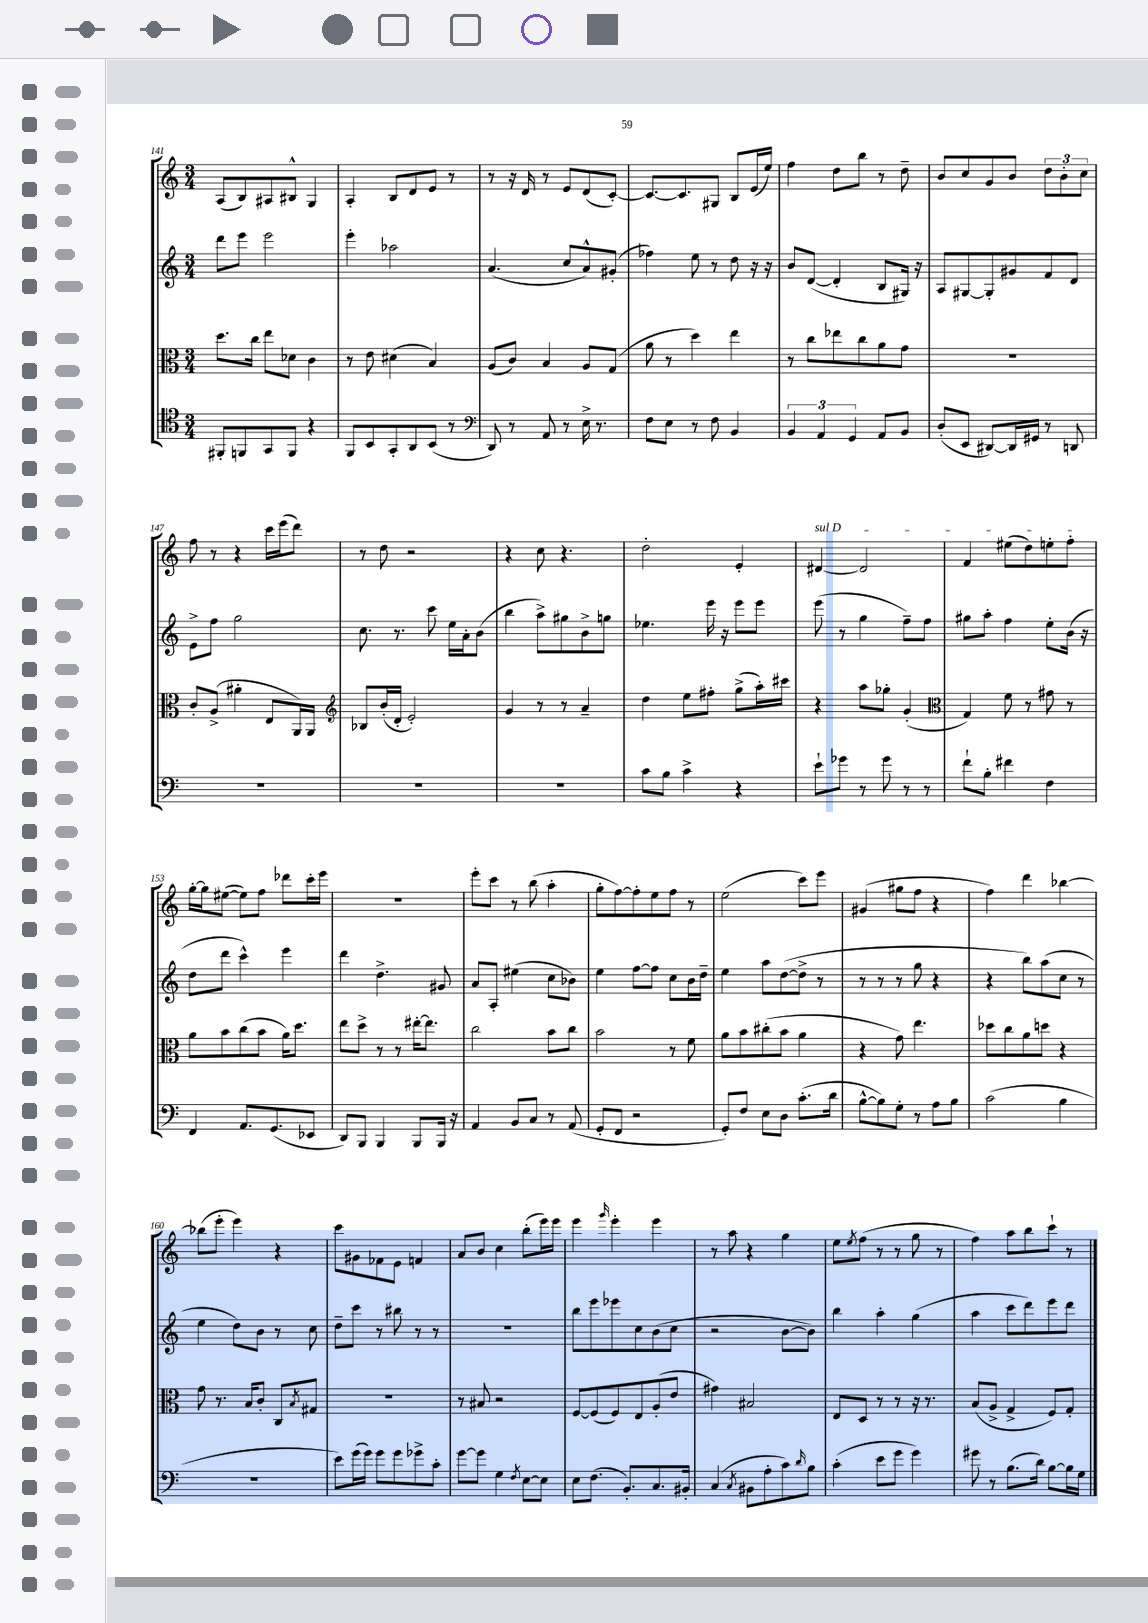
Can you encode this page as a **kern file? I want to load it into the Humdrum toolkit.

**kern	**kern	**kern	**kern
*part4	*part3	*part2	*part1
*staff4	*staff3	*staff2	*staff1
*clefC4	*clefC3	*clefG2	*clefG2
*k[]	*k[]	*k[]	*k[]
*M3/4	*M3/4	*M3/4	*M3/4
=141	=141	=141	=141
8FF#X'/L	8.dd\L	8ddd\L	(8A/L
8FFn/	.	8eee\J	8B/)
.	16cc\Jk	.	.
8GG/	8ee\L	2eee\	8A#X/
8FF/J	8d-X\J	.	8B#X^^/J
4r	4c\	.	4G/
=142	=142	=142	=142
8FF/L	8r	4eee'\	4A'/
8BB/	8e\	.	.
8GG'/	(4d#X\	2aa-X\	8B/L
8AA/	.	.	8d/
(8BB/J	4B/)	.	8e/J
8r	.	.	8r
=143	=143	=143	=143
*clefF4	*	*	*
8DD/)	(8A/L	(4.a/	8r
8r	8c/J)	.	16r
.	.	.	16d/
8AA/	4B/	.	8r
8r	.	8cc/L	8e/L
16E^\	8A/L	8a^^/)	(8d/
8.r	.	.	.
.	(8G/J	(8g#X'/J	[8c'/J)
=144	=144	=144	=144
8F\L	8a\	4ff-X\)	8.c/L_
8E\J	8r	.	.
.	.	.	8.c/]
8r	4dd\)	8ee\	.
8F\	.	8r	8G#X/J
4BB/	4ee\	8dd\	8B/L
.	.	16r	(16e/L
.	.	16r	16ee/JJ)
=145	=145	=145	=145
6BB/	8r	8b/L	4ff\
.	8cc\L	([8d/J	.
6AA/	.	.	.
.	8ee-X\	4d'/]	8dd\L
6GG/	.	.	.
.	8cc\	.	8bb\J
8AA/L	8a\	8B/L	8r
8BB/J	8g\J	16G#X/Jk)	8dd~\
.	.	16r	.
=146	=146	=146	=146
(8D'/L	2.r	8A/L	8b/L
8EE/J	.	[8G#X/	8cc/
[8DD#X/L)	.	8G#'/]	8g/
16DD#/L]	.	8g#X/	8b/J
16GG#X/JJ	.	.	.
8r	.	8f/	12dd\L
.	.	.	12b'\
8DDn/	.	8d/J	.
.	.	.	12cc\J
!!LO:LB:g=z
=147	=147	=147	=147
2.r	8c'/L	8e^\L	8ff\
.	(8A^/J	8ff\J	8r
.	4a#X'\	2gg\	4r
.	8E/L	.	16ccc\LL
.	.	.	(16eee\J
.	16AA/L)	.	8ddd\J)
.	16AA/JJ	.	.
=148	=148	=148	=148
*	*clefG2	*	*
2.r	8B-X/L	8.cc\	8r
.	(16b'/L	.	8dd\
.	16d'/JJ	8.r	.
.	2e'/)	.	2r
.	.	8ccc\	.
.	.	16ee\LL	.
.	.	16a'\J	.
.	.	(8b\J	.
=149	=149	=149	=149
2.r	4g/	4bb\	4r
.	8r	8aa^\L)	8cc\
.	8r	8gg#X\	4.r
.	4a~/	8b^\	.
.	.	8ggn\J	.
=150	=150	=150	=150
8c\L	4dd\	4.ee-X\	2dd'\
8B\J	.	.	.
4c^\	8ee\L	.	.
.	8ff#X'\J	16eee\	.
.	.	16r	.
4r	(8gg^\L	8eee\L	4e'/
.	16aa'\L)	8eee\J	.
.	16ccc#X\JJ	.	.
=151	=151	=151	=151
!	!	!	!LO:TX:a:i:t=sul D
8e`\L	4r	(8eee\	[4d#X/
8g-X\J	.	8r	.
8r	8aa\L	4gg\	2d#/]
8g-\	8gg-X'\J	.	.
8r	(4g'/	8ff~\L)	.
8r	.	8ff\J	.
=152	=152	=152	=152
*	*clefC3	*	*
8f`\L	4G/)	8gg#X\L	4f/
8B'\J	.	8aa'\J	.
4f#X\	8f\	4ff\	(8ee#X\L
.	8r	.	8dd\)
4F\	8g#X\	8ee'\L	8een'\
.	8r	(16b\Jk	8ff'\J
.	.	16r	.
!!LO:LB:g=z
=153	=153	=153	=153
4FF/	8a\L	8dd\L	[16gg'\LL
.	.	.	16gg\J]
.	8b\	8ddd\J	([8ee#X\J
8.AA/L	(8cc\	4ccc^^\)	8ee#\L])
.	8b\J	.	8ff\J
(8.GG/	.	.	.
.	16a\KL)	4eee\	8ddd-X\L
.	8.dd\J	.	.
8EE-X/J	.	.	16ccc'\L
.	.	.	16eee\JJ
=154	=154	=154	=154
8DD/L)	8ee\L	4ddd\	2.r
8BBB/J	8dd^\J	.	.
4BBB/	8r	4.dd^\	.
.	8r	.	.
8BBB/L	[16ee#X'\KL	.	.
.	8.ee#\J]	.	.
16BBB/Jk	.	8g#X/	.
16r	.	.	.
=155	=155	=155	=155
4AA/	2cc\	8a/L	8eee'\L
.	.	8A'/J	8ccc\J
8BB/L	.	(4ee#X\	8r
8C/J	.	.	(8bb\
8r	8b\L	8cc\L	4aa'\
(8AA/	8cc\J	8b-X\J)	.
=156	=156	=156	=156
8GG'/L	2b\	4ee\	8gg'\L
8FF/J	.	.	[8ff\)
2r	.	[8ff\L	8ff'\]
.	.	8ff\J]	8ee\
.	8r	8cc\L	8ff\J
.	8f\	16b\L	8r
.	.	16dd~\JJ	.
=157	=157	=157	=157
8GG'/L)	8a\L	4ee\	(2ee\
8F/J	8b\	.	.
8E\L	(8cc#X'\	8aa\L	.
8D\J	8b\J	([8dd\	.
(8.c'\L	4a\	8dd^\J]	8ccc\L)
.	.	8r	8eee\J
16d\Jk	.	.	.
=158	=158	=158	=158
[8B^^\L	4r	8r	(4g#X/
8B\])	.	8r	.
8G'\J	8g\)	8r	8gg#X\L
8r	4.ee\	8gg\	8ff\J
8A\L	.	4r	4r
8B\J	.	.	.
=159	=159	=159	=159
(2c\	8dd-X\L	4r	4ff\)
.	8cc\	.	.
.	8a\	8bb\L)	4ddd\
.	8ddn\J	(8aa\	.
4B\	4r	8cc\J	[4bb-X\
.	.	8r	.
!!LO:LB:g=z
=160	=160	=160	=160
2.r	8g\	4ee\	(8bb-X\L]
.	8.r	.	8eee'\J
.	.	8dd\L)	4eee\)
.	16B/KL	.	.
.	8c'/J	8b\J	.
.	8C/L	8r	4r
.	8qB/	.	.
.	8G#X/J	8cc\	.
=161	=161	=161	=161
8e\L)	2.r	8dd~\L	8ccc\L
(16g\L	.	8ccc\J	8g#X\
16g\JJ)	.	.	.
8g\L	.	8r	8f-X\
8g\	.	8bb#X\	8e\J
8g-X^\	.	8r	4fn/
8c'\J	.	8r	.
=162	=162	=162	=162
[8g\L	8r	2.r	8a/L
8g\J]	8B#X/	.	8b/J
4G\	2r	.	4cc\
8qF/	.	.	.
[8E\L	.	.	(8bb'\L
8E\J]	.	.	16eee\L)
.	.	.	16eee\JJ
=163	=163	=163	=163
8E\L	[8F/L	8bb\L	4eee\
(8.F\J	(8F/]	8eee\	.
.	.	.	16qqggg/
.	8F/)	8eee-X\	4eee'\
8.BB'/L)	.	.	.
.	8E/	8cc\	.
8.C/	(8A'/	(8b\	4eee\
.	8e/J	8cc\J	.
16BB#X'/Jk	.	.	.
=164	=164	=164	=164
(4C/	4g#X\)	2r	8r
.	.	.	8aa\
8qC/	.	.	.
8BB#X\L	2B#X/	.	4r
8A'\	.	.	.
8c\)	.	[8b\L	4gg\
16qqd/	.	.	.
8B\J	.	8b\J])	.
=165	=165	=165	=165
(4c'\	8E/L	4bb\	8ee\L
.	.	.	8qee/
.	8D/J	.	(8ff\J
8e\L	8r	4aa'\	8r
8g\J	8r	.	8r
4g\)	16r	(4gg\	8gg\
.	8.r	.	.
.	.	.	8r
=166	=166	=166	=166
8g#X\	(8B/L	4aa\	4ff\)
8r	8A^/J	.	.
(8.B\L	4G^/	8ccc\L	8aa\L
.	.	8ddd\)	8bb\
16d\Jk)	.	.	.
[8B\L	8F/L)	8eee\	8ccc`\J
16B\L]	8G'/J	8ddd\J	8r
16G\JJ	.	.	.
==	==	==	==
*-	*-	*-	*-
